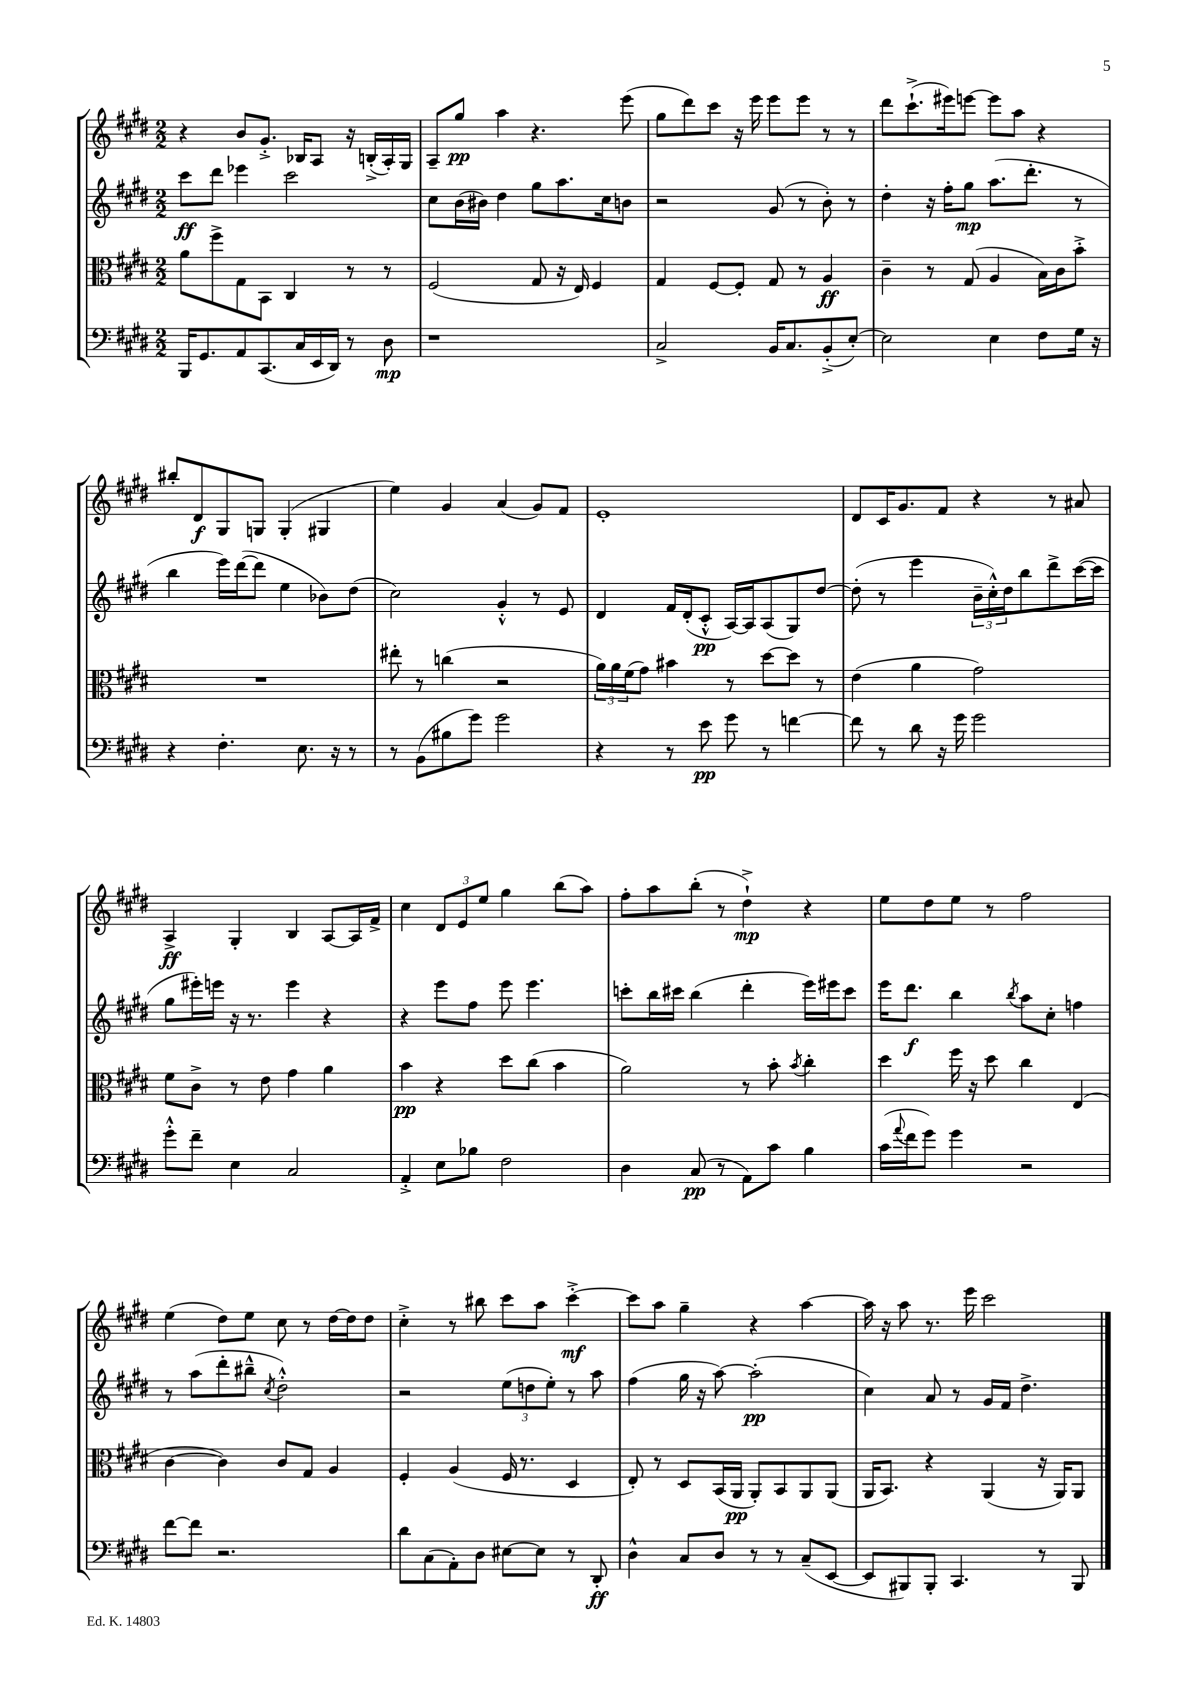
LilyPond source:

<<
\new StaffGroup <<
\new Staff = "s0" {
    \clef treble \key e \major \numericTimeSignature \time 2/2
    r4 b'8 gis'8.-.-> bes16 a8 r16 b16-.->( a16-.) gis16 |
    a8-- gis''8\pp a''4 r4. e'''8( |
    gis''8 dis'''8) cis'''8 r16 e'''16 e'''8 e'''8 r8 r8 |
    dis'''8 cis'''8.-!->( eis'''16) e'''8~ e'''8 a''8 r4 |
    bis''8-. dis'8\f gis8 g8 g4-.( gis4 |
    e''4) gis'4 a'4( gis'8) fis'8 |
    e'1-. |
    dis'8 cis'16 gis'8. fis'8 r4 r8 ais'8 |
    a4->\ff gis4-. b4 a8~ a16 fis'16-> |
    cis''4 \tuplet 3/2 { dis'8 e'8 e''8 } gis''4 b''8( a''8) |
    fis''8-. a''8 b''8-.( r8 dis''4-!->\mp) r4 |
    e''8 dis''8 e''8 r8 fis''2 |
    e''4( dis''8) e''8 cis''8 r8 dis''16~ dis''16 dis''8 |
    cis''4-.-> r8 bis''8 cis'''8 a''8 cis'''4~-.->\mf |
    cis'''8 a''8 gis''4-- r4 a''4~ |
    a''16 r16 a''8 r8. e'''16 cis'''2 \bar "|." |
}
\new Staff = "s1" {
    \clef treble \key e \major \numericTimeSignature \time 2/2
    cis'''8\ff dis'''8 ees'''4 cis'''2 |
    cis''8 b'16( bis'16) dis''4 gis''8 a''8. cis''16 b'8 |
    r2 gis'8( r8 b'8-.) r8 |
    dis''4-. r16 fis''16-. gis''8\mp a''8.( dis'''8.-. r8 |
    b''4 e'''16) dis'''16~( dis'''8 e''4 bes'8) dis''8( |
    cis''2) gis'4-.-^ r8 e'8 |
    dis'4 fis'16 dis'16-.( cis'8-.-^\pp a16~) a16 a8( gis8) dis''8~ |
    dis''8-.( r8 e'''4 \tuplet 3/2 { b'16-- cis''16-.-^) dis''16 } b''8 dis'''8-> cis'''16~( cis'''16 |
    gis''8 eis'''16-.) e'''16 r16 r8. e'''4 r4 |
    r4 e'''8 fis''8 e'''8 e'''4. |
    c'''8-. b''16 cis'''16 b''4( dis'''4-. e'''16) eis'''16 cis'''8 |
    e'''16 dis'''8.\f b''4 \acciaccatura { b''8 } a''8 cis''8-. f''4 |
    r8 a''8( dis'''8-. bis''8---^ \acciaccatura { cis''8 } dis''2-.-^) |
    r2 \tuplet 3/2 { e''8( d''8 e''8-.) } r8 a''8 |
    fis''4( gis''16 r16 a''8~) a''2-.\pp( |
    cis''4) a'8 r8 gis'16 fis'16 dis''4.-> \bar "|." |
}
\new Staff = "s2" {
    \clef alto \key e \major \numericTimeSignature \time 2/2
    a'8 fis''8-> gis8 b,8 cis4 r8 r8 |
    fis2( gis8 r16 e16) fis4 |
    gis4 fis8~ fis8-. gis8 r8 a4\ff |
    cis'4-- r8 gis8( a4 b16) cis'16 b'8-.-> |
    R1 |
    eis''8-. r8 c''4( r2 |
    \tuplet 3/2 { a'16) a'16 fis'16( } gis'8) bis'4 r8 dis''8~ dis''8 r8 |
    e'4( a'4 gis'2) |
    fis'8 cis'8-> r8 e'8 gis'4 a'4 |
    b'4\pp r4 dis''8 cis''8( b'4 |
    a'2) r8 b'8-. \acciaccatura { b'8 } cis''4-. |
    dis''4 fis''16 r16 dis''8 cis''4 e4( |
    cis'4~ cis'4) cis'8 gis8 a4 |
    fis4-. a4( fis16 r8. dis4 |
    e8-.) r8 dis8 b,16( a,16\pp a,8-.) b,8 a,8 a,8( |
    a,16 b,8.) r4 a,4( r16 a,16) a,8 \bar "|." |
}
\new Staff = "s3" {
    \clef bass \key e \major \numericTimeSignature \time 2/2
    b,,16 gis,8. a,8 cis,8.( cis16 e,16 dis,16) r8 dis8\mp |
    r1 |
    cis2-> b,16 cis8. b,8-.->( e8~-.) |
    e2 e4 fis8 gis16 r16 |
    r4 fis4.-. e8. r16 r8 |
    r8 b,8( bis8 gis'8) gis'2 |
    r4 r8 e'8\pp gis'8 r8 f'4~ |
    f'8 r8 dis'8 r16 gis'16 gis'2 |
    gis'8-.-^ fis'8-- e4 cis2 |
    a,4-.-> e8 bes8 fis2 |
    dis4 cis8\pp( r8 a,8) cis'8 b4 |
    cis'16( \appoggiatura { a'8 } fis'16 gis'8) gis'4 r2 |
    fis'8~ fis'8 r2. |
    dis'8 cis8( a,8-.) dis8 eis8~ eis8 r8 dis,8-.\ff |
    dis4-^ cis8 dis8 r8 r8 cis8--( e,8~ |
    e,8 bis,,8) bis,,8-. cis,4. r8 bis,,8 \bar "|." |
}
>>
>>
\layout { \context { \Score \remove "Bar_number_engraver" } }
